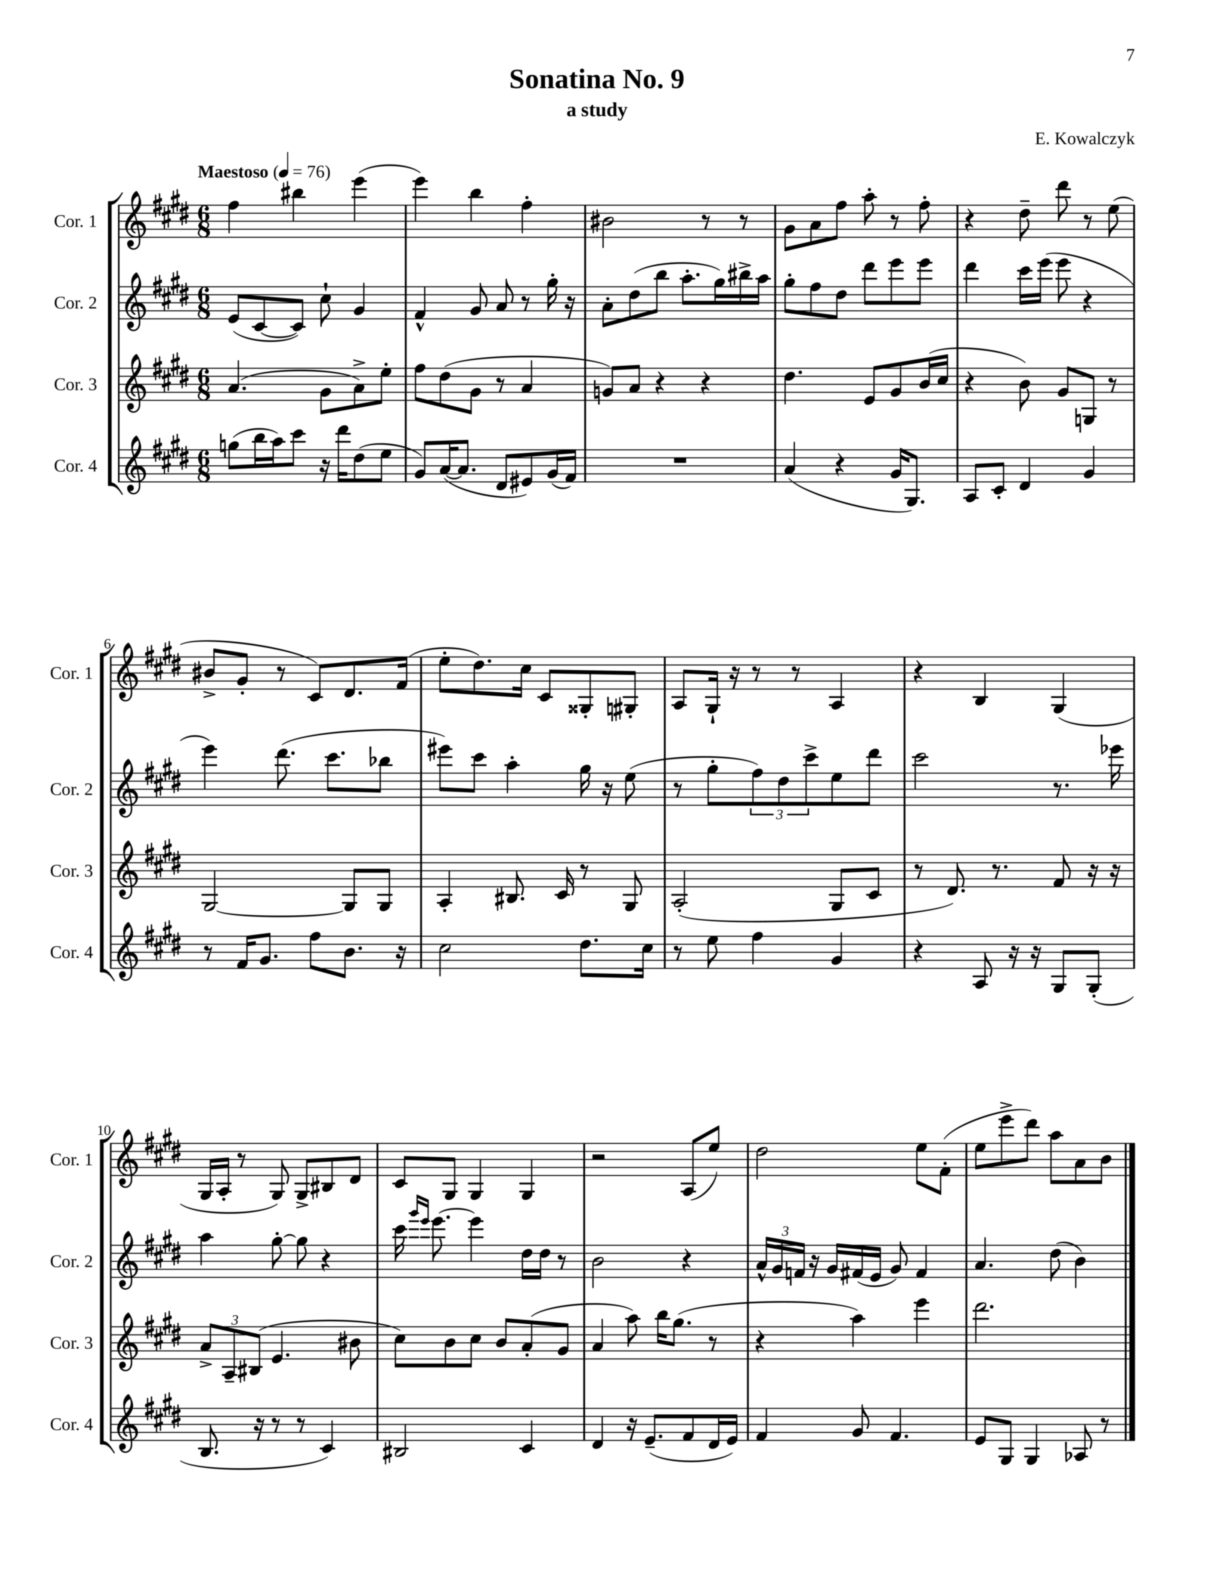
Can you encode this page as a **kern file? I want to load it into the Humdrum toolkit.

**kern	**kern	**kern	**kern
*part4	*part3	*part2	*part1
*staff4	*staff3	*staff2	*staff1
*I"Cor. 4	*I"Cor. 3	*I"Cor. 2	*I"Cor. 1
*I'Cor. 4	*I'Cor. 3	*I'Cor. 2	*I'Cor. 1
*clefG2	*clefG2	*clefG2	*clefG2
*k[f#c#g#d#]	*k[f#c#g#d#]	*k[f#c#g#d#]	*k[f#c#g#d#]
*M6/8	*M6/8	*M6/8	*M6/8
*MM76	*MM76	*MM76	*MM76
=1	=1	=1	=1
!	!	!	!LO:TX:a:B:t=Maestoso
(8ggn\L	(4.a/	(8e/L	4ff#\
16bb\L	.	[8c#/	.
16aa\J)	.	.	.
8ccc#\J	.	8c#/J])	4bb#X\
16r	8g#\L	8cc#`\	.
16ddd#\KL	.	.	.
(8dd#\	8a^\)	4g#/	(4eee\
8ee\J	8ee'\J	.	.
=2	=2	=2	=2
8g#/L)	8ff#\L	4f#^^/	4eee\)
([16a/K	(8dd#\	.	.
8.a/J]	.	.	.
.	8g#\J	8g#/	4bb\
8d#/L	8r	8a/	.
8e#X/)	4a/	8r	4ff#'\
(16g#/L	.	16gg#'\	.
16f#/JJ)	.	16r	.
=3	=3	=3	=3
2.r	8gn/L)	8a'\L	2b#X\
.	8a/J	(8dd#\	.
.	4r	8bb\J	.
.	.	8.aa'\L	.
.	4r	.	8r
.	.	16gg#\L)	.
.	.	16bb#X^\	8r
.	.	16aa\JJ	.
=4	=4	=4	=4
(4a/	4.dd#\	8gg#'\L	8g#\L
.	.	8ff#\	8a\
4r	.	8dd#\J	8ff#\J
.	8e/L	8ddd#\L	8aa'\
16g#/KL	8g#/	8eee\	8r
8.G#/J)	.	.	.
.	(16b/L	8eee\J	8ff#'\
.	16cc#/JJ	.	.
=5	=5	=5	=5
8A/L	4r	4ddd#\	4r
8c#'/J	.	.	.
4d#/	8b\)	16ccc#\LL	8dd#~\
.	.	(16eee\JJ	.
.	8g#/L	8eee\	8ddd#\
4g#/	8Gn/J	4r	8r
.	8r	.	(8ee\
!!LO:LB:g=z
=6	=6	=6	=6
8r	[2G#/	4eee\)	8b#X^/L
16f#/KL	.	.	8g#'/J
8.g#/J	.	.	.
.	.	(8.ddd#\	8r
8ff#\L	.	.	8c#/L)
.	.	8.ccc#\L	.
8.b\J	8G#/L]	.	8.d#/
.	8G#/J	8bb-X\J	.
16r	.	.	(16f#/Jk
=7	=7	=7	=7
2cc#\	4A'/	8eee#X\L)	8ee'\L
.	.	8ccc#\J	8.dd#\)
.	8.B#X/	4aa'\	.
.	.	.	16cc#\Jk
.	.	.	8c#/L
.	16c#/	.	.
8.dd#\L	8r	16gg#\	8G##X'/
.	.	16r	.
.	8G#/	(8ee\	8G#X'/J
16cc#\Jk	.	.	.
=8	=8	=8	=8
8r	(2A'/	8r	8A/L
8ee\	.	8gg#'\L	16G#`/Jk
.	.	.	16r
4ff#\	.	12ff#\)	8r
.	.	12dd#\	.
.	.	.	8r
.	.	12ccc#^\	.
4g#/	8G#/L	8ee\	4A/
.	8c#/J	8ddd#\J	.
=9	=9	=9	=9
4r	8r	2ccc#\	4r
.	8.d#/)	.	.
8A/	.	.	4B/
.	8.r	.	.
16r	.	.	.
16r	.	.	.
8G#/L	8f#/	8.r	(4G#/
(8G#'/J	16r	.	.
.	16r	16eee-X\	.
!!LO:LB:g=z
=10	=10	=10	=10
8.B/	12a^/L	4aa\	16G#/LL
.	.	.	16A'/JJ
.	12A~/	.	.
.	.	.	8r
.	(12B#X/J	.	.
16r	.	.	.
8r	4.e/	[8gg#'\	8G#/)
8r	.	8gg#\]	8G#^/L
4c#/)	.	4r	8B#X/
.	8b#X\	.	8d#/J
=11	=11	=11	=11
2B#X/	8cc#\L)	16ccc#\	8c#/L
.	.	16qqggg#/LL	.
.	.	16qqeee/JJ	.
.	.	[8.eee\	.
.	8b\	.	8G#/J
.	8cc#\J	4eee\]	4G#/
.	8b/L	.	.
4c#/	(8a'/	16dd#\LL	4G#/
.	.	16dd#\JJ	.
.	8g#/J	8r	.
=12	=12	=12	=12
4d#/	4a/	2b\	2r
16r	8aa\)	.	.
(8.e~/L	.	.	.
.	16bb\KL	.	.
.	(8.gg#\J	.	.
8f#/	.	4r	(8A/L
16d#/L	8r	.	8ee/J)
16e/JJ)	.	.	.
=13	=13	=13	=13
4f#/	4r	24a^^/LL	2dd#\
.	.	24g#/	.
.	.	24fn/JJ	.
.	.	16r	.
.	.	16g#/LL	.
8g#/	4aa\)	(16f#X/	.
.	.	16e/JJ	.
4.f#/	.	8g#/)	.
.	4eee\	4f#/	8ee\L
.	.	.	(8f#'\J
=14	=14	=14	=14
8e/L	2.ddd#\	4.a/	8ee\L
8G#/J	.	.	8eee^\
4G#/	.	.	8ddd#\J)
.	.	(8dd#\	8aa\L
8A-X/	.	4b\)	8a\
8r	.	.	8b\J
==	==	==	==
*-	*-	*-	*-
